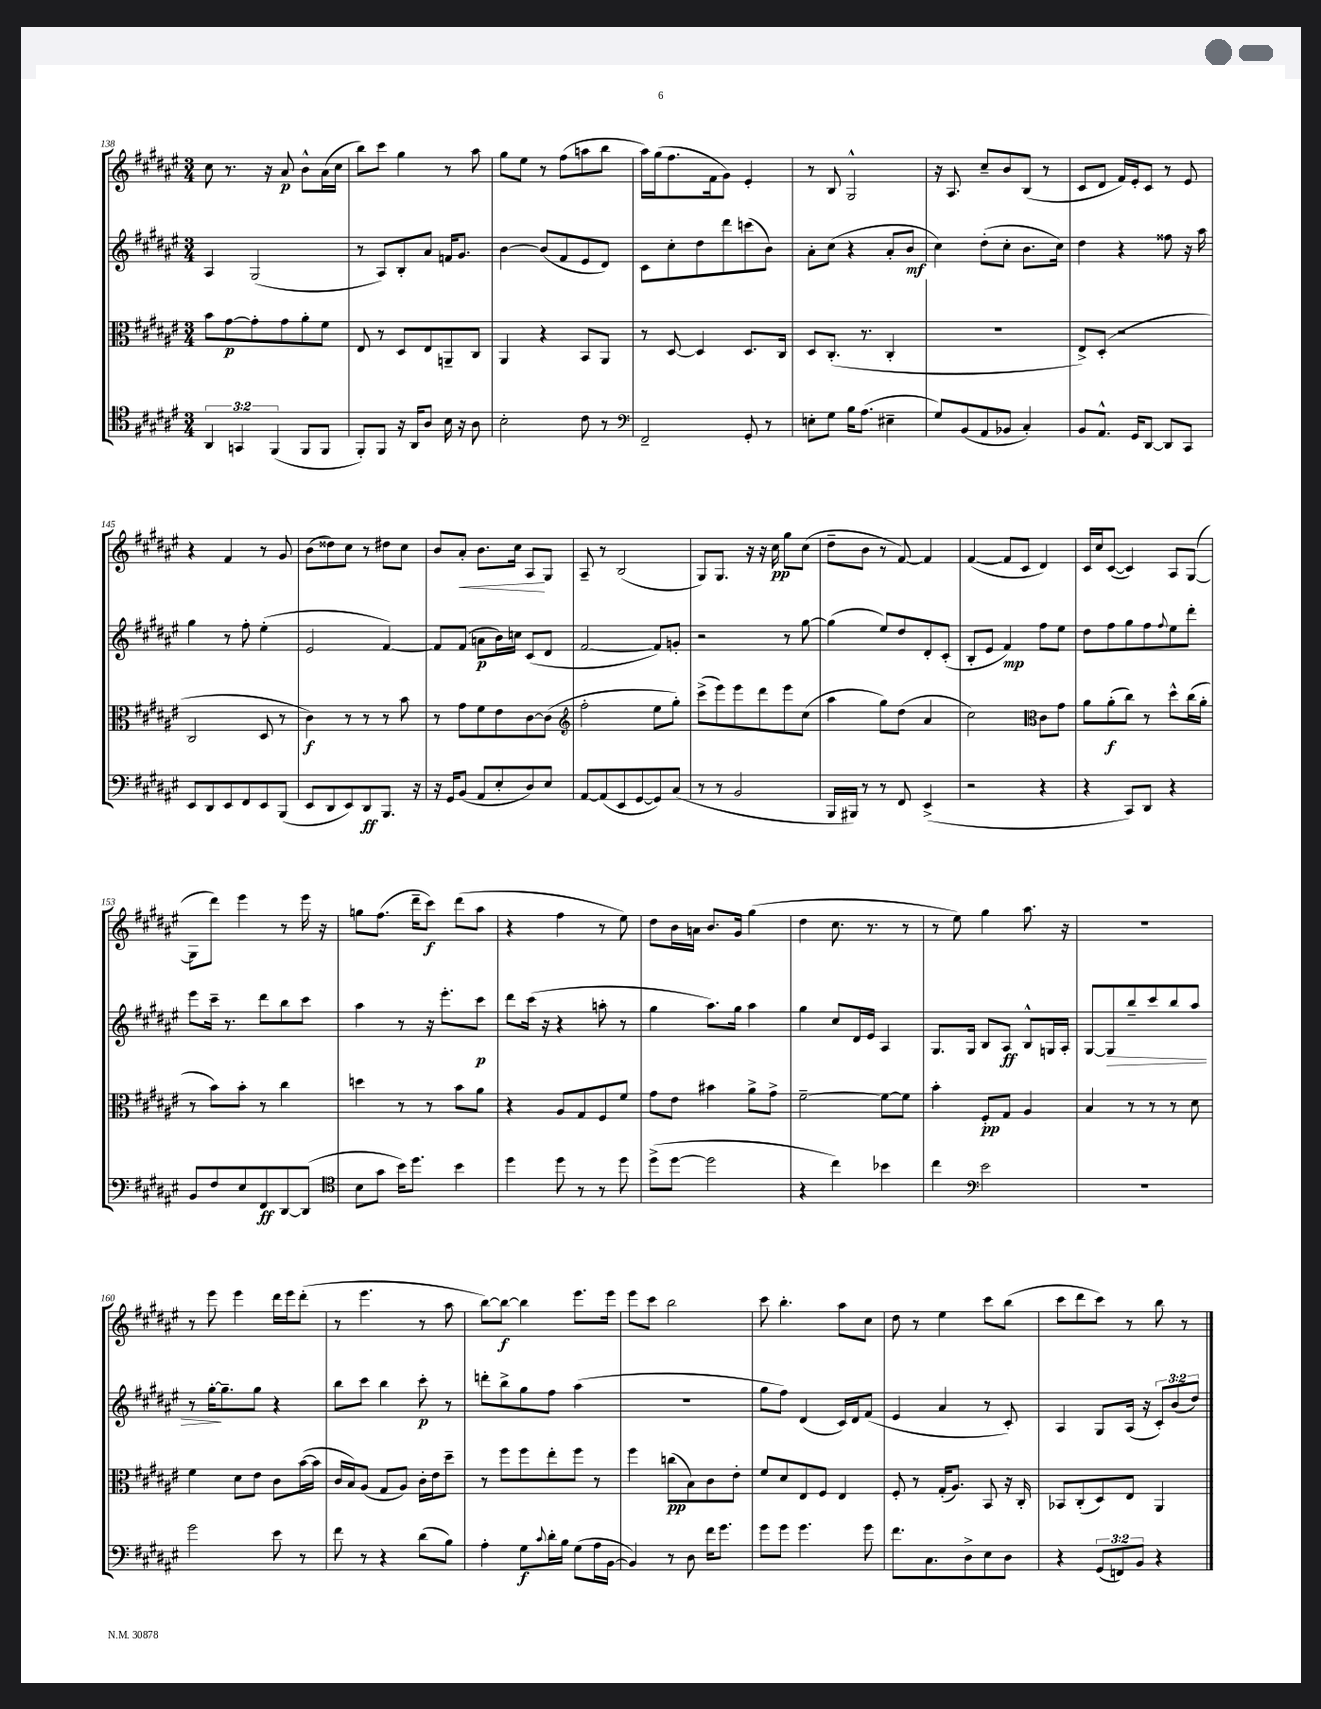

**kern	**kern	**kern	**kern
*staff4	*staff3	*staff2	*staff1
*clefC4	*clefC3	*clefG2	*clefG2
*k[f#c#g#d#a#e#]	*k[f#c#g#d#a#e#]	*k[f#c#g#d#a#e#]	*k[f#c#g#d#a#e#]
*M3/4	*M3/4	*M3/4	*M3/4
6AA#/	8b\L	4A#/	8cc#\
.	[8g#\	.	8.r
6GG/	.	.	.
.	8g#'\]	(2G#/	.
.	.	.	16r
(6FF#/	.	.	.
.	8g#\	.	8a#/
8FF#/L	8a#'\	.	8b^^\L
8FF#/J	8f#\J	.	(16a#\L
.	.	.	16cc#\JJ
=	=	=	=
8FF#'/L)	8E#/	8r	8bb\L)
8FF#/J	8r	8A#/L)	8ccc#\J
16r	8D#/L	8B'/	4gg#\
16AA#/LK	.	.	.
8A#/J	8E#/	8a#/J	.
16B\	8AA~/	16f/LK	8r
16r	.	8.g#/J	.
8A#\	8C#/J	.	8aa#\
=	=	=	=
2B'\	4AA#/	[4b\	8gg#\L
.	.	.	8ee#\J
.	4r	(8b/]L	8r
.	.	8f#/	(8ff#\L
8c#\	8BB/L	8e#/	8aa\
8r	8AA#/J	8d#/J)	8bb\J
=	=	=	=
*clefF4	*	*	*
2FF#~/	8r	8c#\L	16aa#\LL)
.	.	.	(16gg#\J
.	[8D#/	8cc#'\	8.ff#\
.	4D#/]	8dd#\	.
.	.	.	16f#\k
.	.	8ddd#\	8g#\J)
8GG#'/	8.D#/L	(8ccc\	4e#'/
8r	.	8b\J)	.
.	16C#/Jk	.	.
=	=	=	=
8E'\L	8D#/L	8a#'\L	8r
8G#\J	(8.C#'/J	(8cc#\J	8B/
16B\LK	.	4r	2G#^^/
(8.A#\J	8.r	.	.
4E#~\	4C#'/	8a#'/L	.
.	.	8b/J	.
=	=	=	=
8G#/L)	2.r	4cc#\)	16r
.	.	.	8.A#/
(8BB/	.	.	.
8AA#/	.	(8dd#'\L	8cc#~/L
8BB-/J	.	8cc#'\J	8b/
4C#'/)	.	8.b\L	(8B/J
.	.	.	8r
.	.	16cc#\Jk)	.
=	=	=	=
8BB/L	8E#^/L)	4dd#\	8c#/L
8.AA#^^/J	(8D#'/J	.	8d#/J
.	2r	4r	16f#/LL)
16GG#/LK	.	.	16e#'/J
[8DD#/J	.	.	8c#/J
8DD#/]L	.	8ff##\	8r
8CC#/J	.	16r	8e#/
.	.	16aa#\	.
=	=	=	=
8EE#/L	2C#/	4gg#\	4r
8DD#/	.	.	.
8EE#/	.	8r	4f#/
8FF#/	.	8ff#'\	.
8EE#/	8D#/	(4ee#'\	8r
(8BBB/J	8r	.	8g#/
=	=	=	=
8EE#/L	4c#\)	2e#/	(8b\L
8DD#/	.	.	8dd##\)
8EE#/)	8r	.	8cc#\J
8DD#/	8r	.	8r
8.BBB/J	8r	[4f#/)	8dd#\L
.	8b\	.	8cc#\J
16r	.	.	.
=	=	=	=
16r	8r	8f#/]L	8b/L
16GG#/LK	.	.	.
(8BB/J	8g#\L	(8f#/J	8a#'/J
8AA#/L	8f#\	8a\L	8.b\L
8E#'/	8e#\	16b\L)	.
.	.	16cc\JJ	16cc#\Jk
8D#/)	[8c#\	(8c#/L	8A#/L
8E#/J	(8c#\]J	8d#/J	8G#/J
=	=	=	=
*	*clefG2	*	*
[8AA#/L	2ff#'\	[2f#/	8A#~/
(8AA#/]	.	.	8r
8EE#/	.	.	(2B/
[8GG#/	.	.	.
8GG#/])	8ee#\L	8f#/]L)	.
(8C#/J	8gg#'\J)	8g'/J	.
=	=	=	=
8r	(8ccc#^\L	2r	8G#/L)
8r	8eee#\)	.	8.G#/J
2BB/	8eee#\	.	.
.	.	.	16r
.	8ddd#\	.	16r
.	.	.	16cc#\
.	8eee#\	8r	8gg#\L
.	(8cc#\J	[8gg#\	(8cc#\J
=	=	=	=
16BBB/LL	4aa#\	(4gg#\]	8dd#~\L
16BBB#/JJ)	.	.	.
8r	.	.	8b\J
8r	8gg#\L)	8ee#/L)	8r
8FF#/	(8dd#\J	8dd#/	[8f#/)
(4EE#^/	4a#/	8d#'/	4f#/]
.	.	(8c#'/J	.
=	=	=	=
2r	2cc#\)	8B'/L	([4f#/
.	.	8e#/J	.
.	.	4f#/)	8f#/]L
.	.	.	8c#/J
*	*clefC3	*	*
4r	8c#\L	8ff#\L	4d#/)
.	8g#\J	8ee#\J	.
=	=	=	=
4r	8a#\L	8dd#\L	16c#/LL
.	.	.	16cc#/J
.	(8a#'\	8ff#\	([8c#/J
8CC#/L)	8cc#\J)	8gg#\	4c#/])
8DD#/J	8r	8ff#\	.
.	.	8qqff#/	.
4r	8dd#^^\L	8ee#\	8A#/L
.	(16cc#\L	8ddd#'\J	([8G#/J
.	16a#'\JJ	.	.
=	=	=	=
8BB/L	8r	8eee#\L	8G#\]L
8F#/	8b\L)	16ccc#~\Jk	8ddd#\J)
.	.	8.r	.
8E#/	8b'\J	.	4eee#\
8FF#/	8r	8ddd#\L	.
[8DD#/	4cc#\	8bb\	8r
(8DD#/]J	.	8ccc#\J	16eee#\
.	.	.	16r
=	=	=	=
*clefC4	*	*	*
8B\L	4dd\	4aa#\	8gg\L
8g#\J	.	.	(8.ff#\J
16b\LK)	8r	8r	.
8.dd#\J	.	.	16ddd#~\LK
.	8r	16r	8ccc#\J)
.	.	8.eee#'\L	.
4b\	8b\L	.	(8ddd#\L
.	8a#\J	8ccc#\J	8aa#\J
=	=	=	=
4dd#\	4r	8ddd#\L	4r
.	.	(16ccc#\Jk	.
.	.	16r	.
8dd#\	8A#/L	4r	4ff#\
8r	8G#/	.	.
8r	8F#/	8aa'\	8r
8dd#\	8f#/J	8r	8ee#\)
=	=	=	=
(8dd#^\L	8g#\L	4gg#\	8dd#\L
[8dd#\J	8e#\J	.	16b\L
.	.	.	16a\JJ
2dd#\]	4b#\	8.aa#\L)	8.b/L
.	.	16gg#\Jk	16g#/Jk
.	8a#^\L	4aa#\	(4gg#\
.	8g#^\J	.	.
=	=	=	=
4r	[2f#~\	4gg#\	4dd#\
4cc#\)	.	8cc#/L	8.cc#\
.	.	16d#/L	.
.	.	16e#/JJ	8.r
4b-\	8f#\_L	4A#/	.
.	8f#\]J	.	8r
=	=	=	=
4cc#\	4b'\	8.G#/L	8r
.	.	.	8ee#\)
.	.	16G#/Jk	.
*clefF4	*	*	*
2e#\	8F#'/L	8B/L	4gg#\
.	8G#/J	8A#/J	.
.	4A#/	8B^^/L	8.aa#\
.	.	16G/L	.
.	.	16A#'/JJ	16r
=	=	=	=
2.r	4B/	[8G#/L	2.r
.	.	8G#/]	.
.	8r	8bb~/	.
.	8r	8ccc#/	.
.	8r	8bb/	.
.	8d#\	8aa#/J	.
=	=	=	=
2g#\	4f#\	8r	8r
.	.	[16gg#'\LK	8eee#\
.	.	8.gg#~\]	.
.	8d#\L	.	4eee#\
.	8e#\J	8gg#\J	.
8e#\	8c#\L	4r	16ddd#\LL
.	.	.	16eee#\J
8r	([16b\L	.	(8ddd#'\J
.	16b\]JJ	.	.
=	=	=	=
8f#\	16c#/LL	8bb\L	8r
.	16B/J)	.	.
8r	(8A#/J	8ccc#\J	4.eee#\
4r	8G#/L	4bb\	.
.	8A#/J)	.	.
(8d#\L	16c#'\LL	8ccc#'\	8r
.	16e#\J	.	.
8B\J)	8dd#~\J	8r	8aa#\
=	=	=	=
4A#'\	8r	8ddd'\L	[8bb\L)
.	8ff#\L	8bb^\	8bb\_J
8G#\L	8ff#\	8gg#\	4bb\]
8qqc#/	.	.	.
16d#'\L	8ee#'\	8ff#\J	.
16B\JJ	.	.	.
(8G#\L	8ff#\J	(4aa#\	8.eee#\L
16A#\L	8r	.	.
[16BB\JJ	.	.	16eee#\Jk
=	=	=	=
4BB/])	4ff#\	2.r	8eee#\L
.	.	.	8ccc#\J
8r	(8cc\L	.	2bb\
8D#\	8B\)	.	.
16f#\LK	8c#\	.	.
8.g#\J	.	.	.
.	8e#'\J	.	.
=	=	=	=
8g#\L	8f#/L	8gg#\L	8ccc#\
8g#\J	8d#/	8ff#\J)	4.bb'\
4.g#\	8E#/	(4d#/	.
.	8F#/J	.	.
.	4E#/	16c#/LL)	8aa#\L
.	.	16d#/J	.
8g#\	.	(8f#/J	8cc#\J
=	=	=	=
8.f#\L	8F#'/	4e#/	8dd#\
.	8r	.	8r
8.C#\	.	.	.
.	(16G#'/LK	4a#/	4ee#\
.	8.A#/J)	.	.
8D#^\	.	.	.
8E#\	8BB/	8r	8ccc#\L
8D#\J	16r	8c#'/)	(8bb\J
.	16C#'/	.	.
=	=	=	=
4r	8BB-/L	4A#/	8ccc#\L
.	(8C#'/	.	8ddd#\
(12GG#/L	8D#/)	8G#/L	8ccc#\J)
12FF/)	.	.	.
.	8E#/J	(16A#/Jk	8r
12BB/J	.	.	.
.	.	16r	.
4r	4AA#/	12c#'/L)	8bb\
.	.	(12b/	.
.	.	.	8r
.	.	12dd#/J)	.
==	==	==	==
*-	*-	*-	*-
